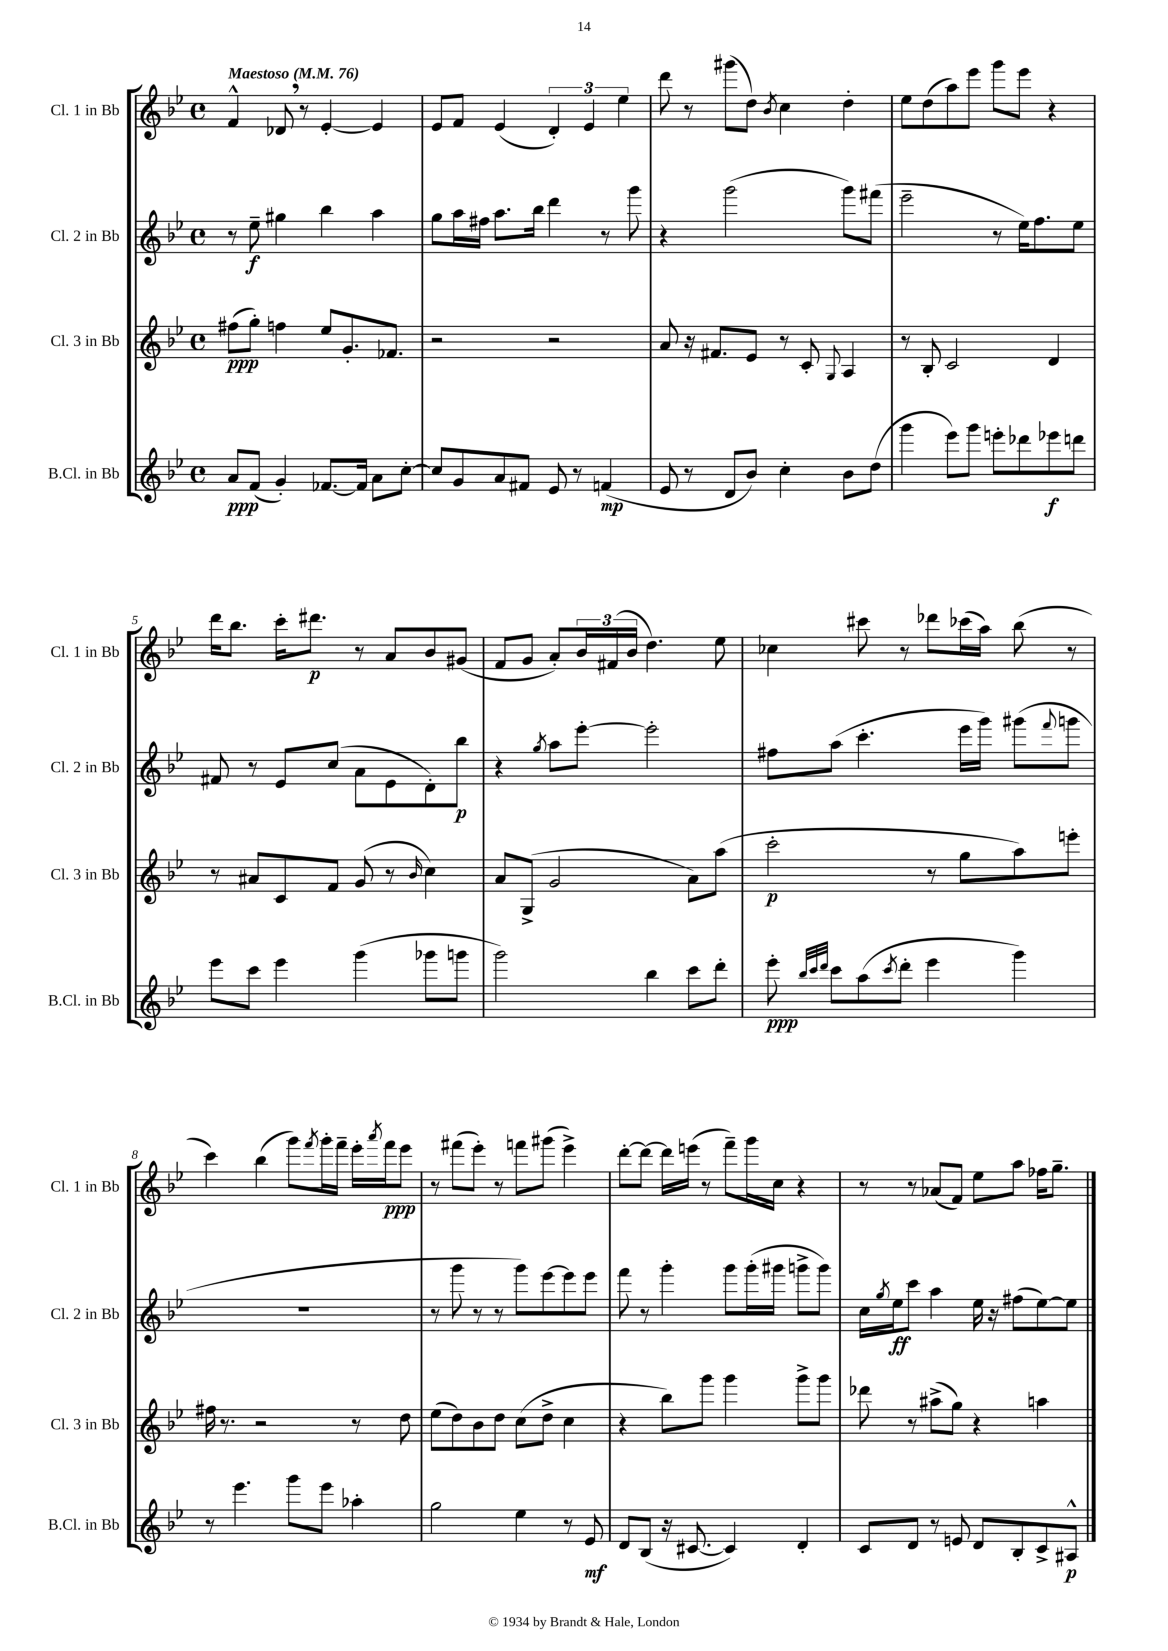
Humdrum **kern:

**kern	**kern	**kern	**kern
*staff4	*staff3	*staff2	*staff1
*clefG2	*clefG2	*clefG2	*clefG2
*k[b-e-]	*k[b-e-]	*k[b-e-]	*k[b-e-]
*M4/4	*M4/4	*M4/4	*M4/4
*met(c)	*met(c)	*met(c)	*met(c)
*MM76	*MM76	*MM76	*MM76
8a	(8ff#	8r	4f^^
(8f	8gg')	8ee-~	.
4g')	4ff	4gg#	8d-
.	.	.	8r
[8.f-	8ee-	4bb-	[4e-'
.	8.g'	.	.
16f-]	.	.	.
8a	.	4aa	4e-]
.	8.f-	.	.
[8cc'	.	.	.
=	=	=	=
8cc]	2r	8gg	8e-
8g	.	16aa	8f
.	.	16ff#	.
8a	.	8.aa	(4e-
8f#	.	.	.
.	.	16bb-	.
8e-	2r	4ddd	6d')
8r	.	.	.
.	.	.	6e-
(4f	.	8r	.
.	.	.	6ee-
.	.	8ggg	.
=	=	=	=
8e-	8a	4r	8ddd
8r	16r	.	8r
.	8.f#	.	.
8d	.	(2ggg	(8ggg#
8b-)	8e-	.	8dd)
.	.	.	8qb-
4cc'	8r	.	4cc
.	8c'	.	.
.	8qqG	.	.
8b-	4A	8ggg)	4dd'
(8dd	.	(8fff#	.
=	=	=	=
4ggg	8r	2eee-~	8ee-
.	8B-'	.	(8dd
8eee-)	2c	.	8aa)
8ggg	.	.	8eee-
8eee'	.	8r	8ggg
8ddd-	.	16ee-)	8eee-
.	.	8.ff	.
8eee-	4d	.	4r
8ddd	.	8ee-	.
=	=	=	=
8eee-	8r	8f#	16ddd
.	.	.	8.bb-
8ccc	8a#	8r	.
4eee-	8c	8e-	16ccc'
.	.	.	8.ddd#
.	8f	(8cc	.
(4ggg	(8g	8a	8r
.	8r	8e-	8a
.	16qqb-	.	.
8ggg-	4cc)	8d')	8b-
8ggg	.	8bb-	(8g#
=	=	=	=
2ggg)	8a	4r	8f
.	(8G^	.	8g
.	.	8qgg	.
.	2g	8aa	8a')
.	.	[8eee-'	24b-
.	.	.	(24f#
.	.	.	24b-
4bb-	.	2eee-']	4.dd)
8ccc	8a)	.	.
8ddd'	(8aa	.	8ee-
=	=	=	=
8eee-'	2ccc'	8ff#	4cc-
32qqbb-	.	.	.
32qqccc	.	.	.
32qqddd	.	.	.
8ccc	.	(8aa	.
(8aa	.	4.ccc'	8ccc#
8qccc	.	.	.
8ddd'	.	.	8r
4eee-	8r	.	8ddd-
.	8gg	16eee-	(16ccc-
.	.	16ggg)	16aa)
4ggg)	8aa)	(8ggg#	(8bb-
.	.	8qqfff	.
.	8eee'	8ggg	8r
=	=	=	=
8r	16ff#	1r	4ccc)
.	8.r	.	.
4.eee-	.	.	.
.	2r	.	(4bb-
8ggg	.	.	8ggg)
.	.	.	8qfff
8eee-	.	.	16ggg'
.	.	.	16fff~
4aa-'	8r	.	16eee-'
.	.	.	8qaaa
.	.	.	16fff
.	8dd	.	8eee-
=	=	=	=
2gg	(8ee-	8r	8r
.	8dd)	8ggg	(8fff#
.	8b-	8r	8eee-')
.	8dd	8r	8r
4ee-	(8cc	8ggg)	8fff
.	8dd^	[8eee-	(8ggg#
8r	4cc	8eee-]	4eee-^)
8e-	.	8eee-	.
=	=	=	=
8d	4r	8fff	[8ddd'
(8B-	.	8r	8ddd_
16r	8bb-)	4ggg'	16ddd]
[8.c#	.	.	(16eee
.	8ggg	.	8r
4c#])	4ggg	8ggg	8fff~)
.	.	(16ggg'	16ggg
.	.	16ggg#	16cc
4d'	8ggg^	8ggg^	4r
.	8ggg	8ggg)	.
=	=	=	=
8c	8ddd-	16cc	8r
.	.	8qgg	.
.	.	16ee-	.
8d	8r	8ccc	8r
8r	(8aa#^	4aa	(8a-
8e	8gg)	.	8f)
8d	4r	16ee-	8ee-
.	.	16r	.
8B-'	.	(8ff#	8aa
8c^	4aa	[8ee-)	16ff-
.	.	.	8.gg~
8A#^^	.	8ee-]	.
==	==	==	==
*-	*-	*-	*-
